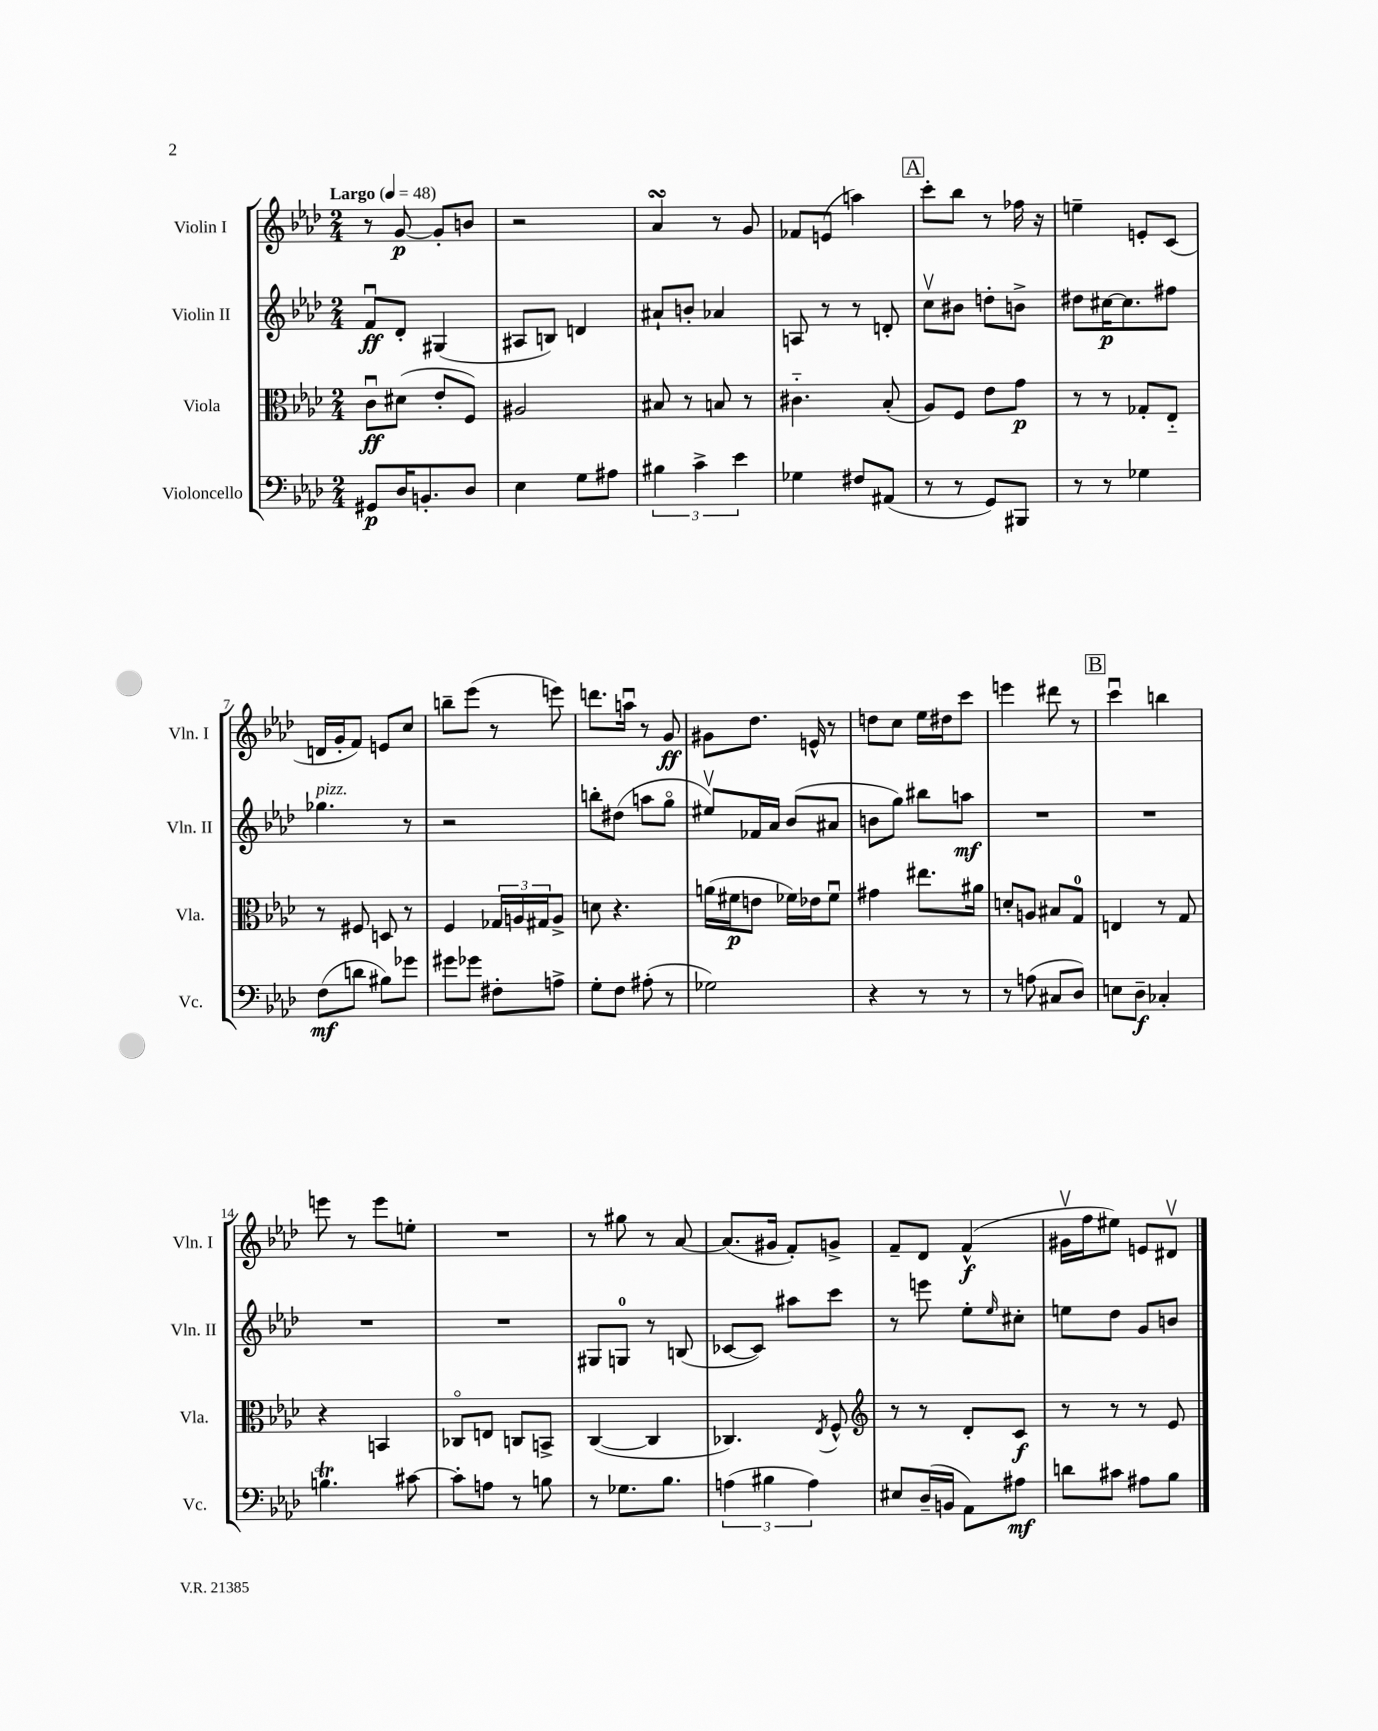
<<
\new StaffGroup <<
\new Staff = "s0" \with { instrumentName = "Violin I" shortInstrumentName = "Vln. I" } {
    \clef treble \key aes \major \numericTimeSignature \time 2/4 \tempo "Largo" 4 = 48
    r8 g'8~\p g'8-. b'8 |
    r2 |
    aes'4\turn r8 g'8 |
    fes'8 e'8( a''4) |
    \mark \markup { \box "A" } c'''8-. bes''8 r8 fes''16 r16 |
    e''4-- e'8-. c'8( |
    d'16 g'16-. f'8) e'8 c''8 |
    b''8-- ees'''8( r8 e'''8) |
    d'''8. a''16\downbow r8 g'8\ff |
    gis'8 des''8. e'16-^ r8 |
    d''8 c''8 ees''16 dis''16 c'''8 |
    e'''4 dis'''8 r8 |
    \mark \markup { \box "B" } c'''4\downbow b''4 |
    e'''8 r8 e'''8 e''8-. |
    R2 |
    r8 gis''8 r8 aes'8~ |
    aes'8.( gis'16 f'8-.) g'8-> |
    f'8-- des'8 f'4-^\f( |
    gis'16\upbow f''16 eis''8) e'8 dis'8\upbow \bar "|." |
}
\new Staff = "s1" \with { instrumentName = "Violin II" shortInstrumentName = "Vln. II" } {
    \clef treble \key aes \major \numericTimeSignature \time 2/4
    f'8\downbow\ff des'8-. gis4( |
    ais8 b8) d'4 |
    ais'8-! b'8-. aes'4 |
    a8 r8 r8 d'8-. |
    \mark \markup { \box "A" } c''8\upbow bis'8 d''8-. b'8-> |
    dis''8 cis''16~\p cis''8. fis''8 |
    ges''4.^\markup { \italic "pizz." } r8 |
    r2 |
    b''8-. dis''8( a''8 g''8\flageolet |
    eis''8\upbow) fes'16 aes'16 bes'8( ais'8 |
    b'8 g''8) bis''8 a''8\mf |
    R2 |
    \mark \markup { \box "B" } R2 |
    R2 |
    R2 |
    gis8 g8-0 r8 b8( |
    ces'8~ ces'8) ais''8 c'''8 |
    r8 e'''8 ees''8-. \grace { ees''16 } cis''8-. |
    e''8 des''8 g'8 b'8 \bar "|." |
}
\new Staff = "s2" \with { instrumentName = "Viola" shortInstrumentName = "Vla." } {
    \clef alto \key aes \major \numericTimeSignature \time 2/4
    c'8\downbow\ff dis'8( ees'8-. f8) |
    ais2 |
    bis8 r8 b8 r8 |
    cis'4.-_ bes8-.( |
    \mark \markup { \box "A" } aes8) f8 ees'8 g'8\p |
    r8 r8 ges8-. ees8-_ |
    r8 fis8 d8 r8 |
    f4 \tuplet 3/2 { ges16 a16 gis16 } a8-> |
    d'8 r4. |
    a'16( fis'16\p e'8 fes'16) ees'16 fes'8\downbow |
    gis'4 eis''8. ais'16 |
    d'8-. a8 bis8 g8-0 |
    \mark \markup { \box "B" } e4 r8 g8 |
    r4 b,4 |
    ces8\flageolet e8 c8 b,8-> |
    c4~( c4 |
    ces4.) \acciaccatura { ees8 } f8-^ |
    \clef treble r8 r8 des'8-. c'8\f |
    r8 r8 r8 ees'8 \bar "|." |
}
\new Staff = "s3" \with { instrumentName = "Violoncello" shortInstrumentName = "Vc." } {
    \clef bass \key aes \major \numericTimeSignature \time 2/4
    gis,8\p des16 b,8.-. des8 |
    ees4 g8 ais8 |
    \tuplet 3/2 { bis4 c'4-> ees'4 } |
    ges4 fis8 ais,8( |
    \mark \markup { \box "A" } r8 r8 g,8) bis,,8 |
    r8 r8 ges4 |
    f8\mf( d'8 bis8) ges'8 |
    gis'8 ges'8 fis8-. a8-> |
    g8-. f8 ais8-.( r8 |
    ges2) |
    r4 r8 r8 |
    r8 a8( cis8 des8) |
    \mark \markup { \box "B" } e8 des8--\f ces4-. |
    b4.\trill cis'8~ |
    cis'8-. a8 r8 b8 |
    r8 ges8. bes8. |
    \tuplet 3/2 { a4( bis4 a4) } |
    eis8 des16--( b,16 aes,8) ais8\mf |
    d'8 cis'8 ais8 bes8 \bar "|." |
}
>>
>>
